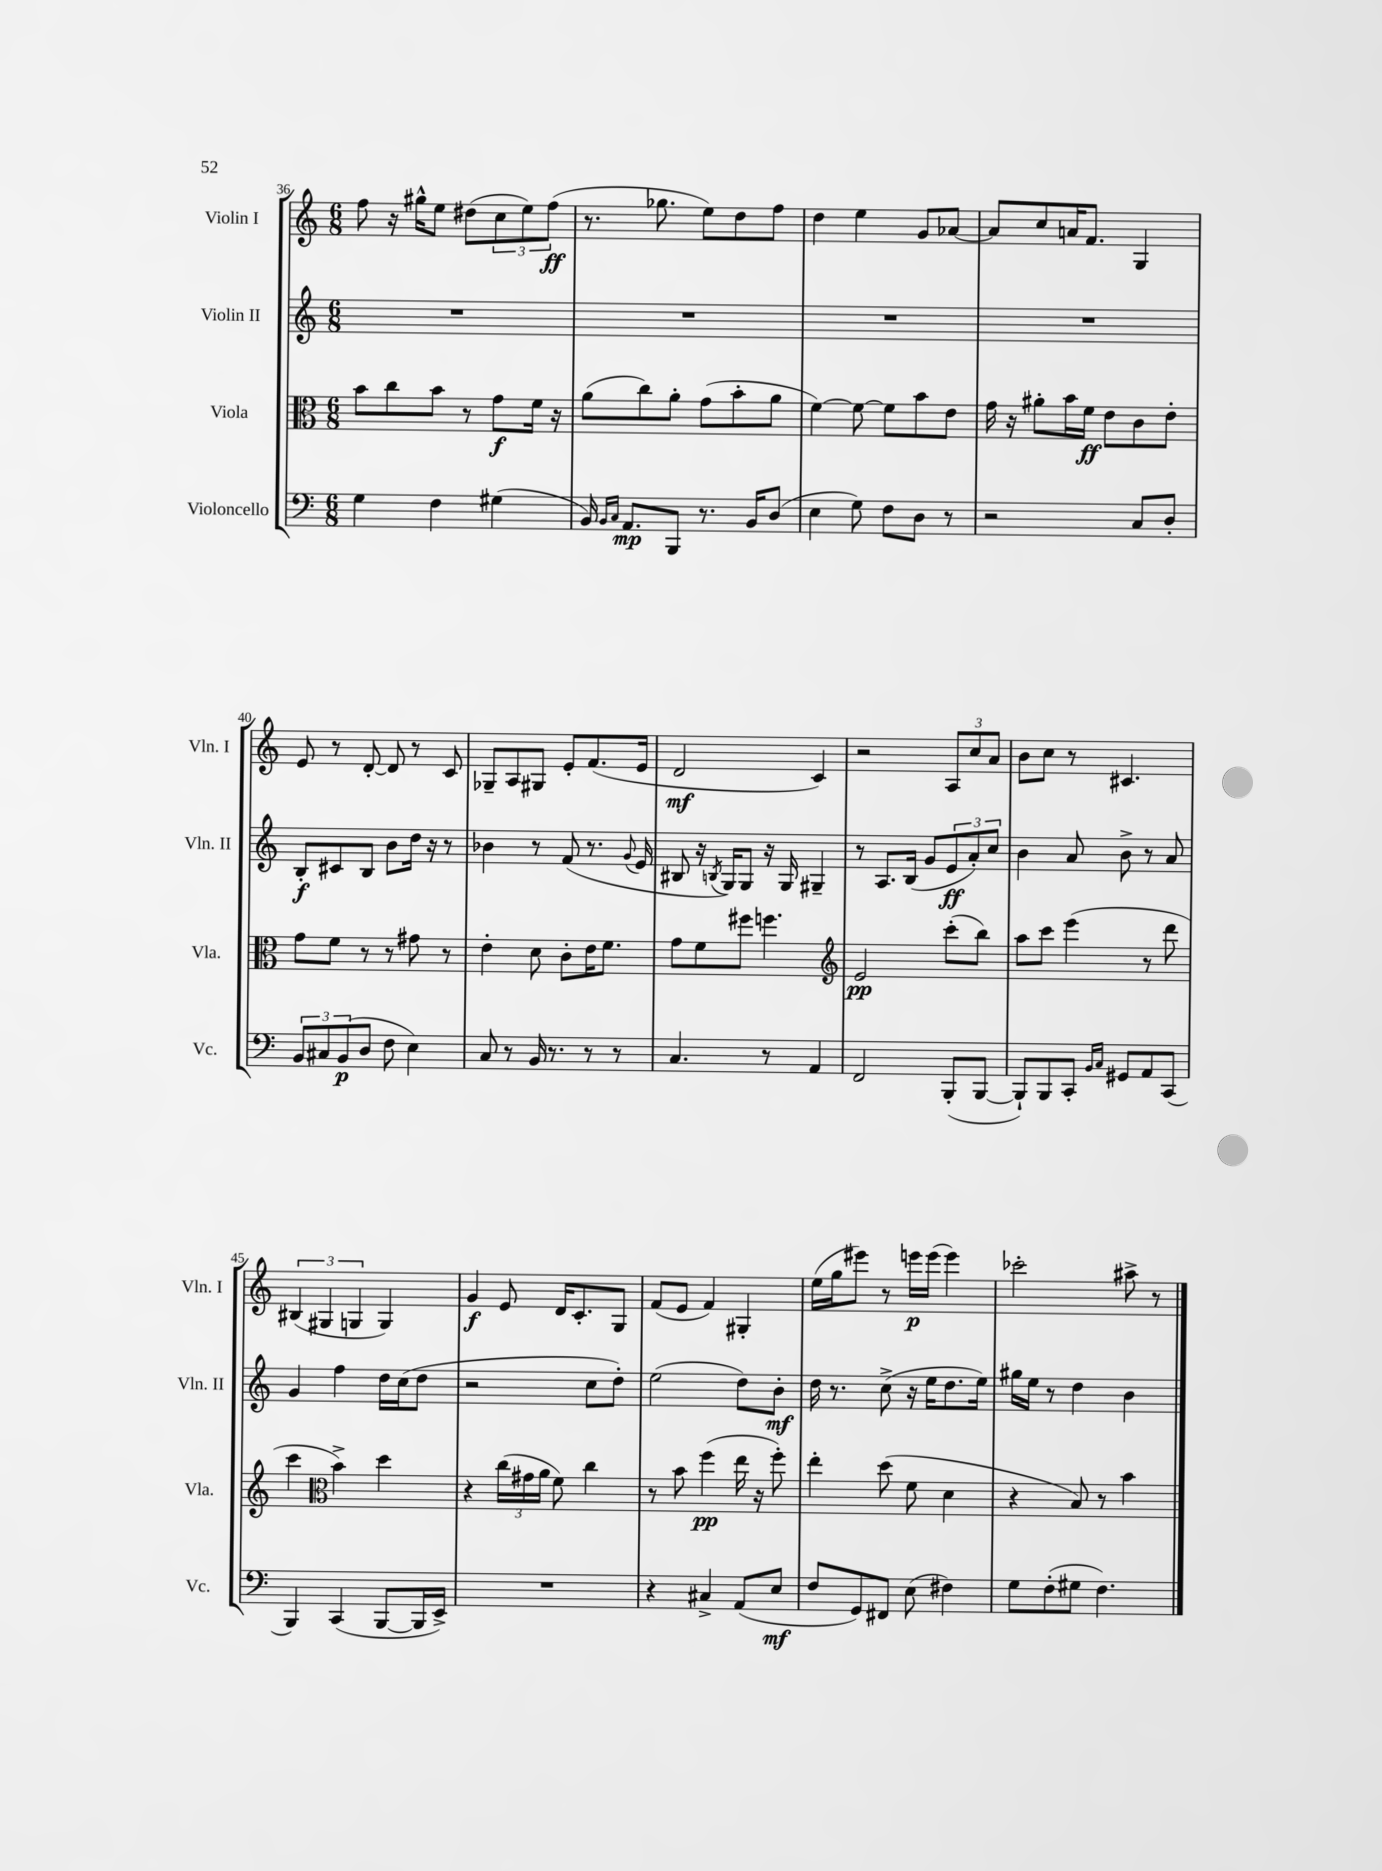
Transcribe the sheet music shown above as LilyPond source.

<<
\new StaffGroup <<
\new Staff = "s0" \with { instrumentName = "Violin I" shortInstrumentName = "Vln. I" } {
    \clef treble \key c \major \numericTimeSignature \time 6/8
    f''8 r16 gis''16-^ e''8 dis''8( \tuplet 3/2 { c''8 e''8) f''8\ff( } |
    r8. ges''8. e''8) d''8 f''8 |
    d''4 e''4 g'8 aes'8~ |
    aes'8 c''8 a'16 f'8. g4 |
    e'8 r8 d'8~-. d'8 r8 c'8 |
    ges8-- a8 gis8 e'8-. f'8.( e'16 |
    d'2\mf c'4) |
    r2 \tuplet 3/2 { a8 c''8 a'8 } |
    b'8 c''8 r8 cis'4. |
    \tuplet 3/2 { bis4( gis4 g4 } g4) |
    g'4\f e'8 d'16 c'8.-. g8 |
    f'8( e'8 f'4) gis4-. |
    e''16( g''16 eis'''8) r8 e'''16\p e'''16( e'''4) |
    ces'''2-. ais''8-> r8 \bar "|." |
}
\new Staff = "s1" \with { instrumentName = "Violin II" shortInstrumentName = "Vln. II" } {
    \clef treble \key c \major \numericTimeSignature \time 6/8
    R2. |
    R2. |
    R2. |
    R2. |
    b8-.\f cis'8 b8 b'8 d''16 r16 r8 |
    bes'4 r8 f'8( r8. \appoggiatura { g'8 } e'16 |
    bis8 r16 \acciaccatura { b8 } g16) g8 r16 g16 gis4-- |
    r8 a8. b16( g'8 \tuplet 3/2 { e'8\ff a'8-.) c''8 } |
    b'4 a'8 b'8-> r8 a'8 |
    g'4 f''4 d''16 c''16( d''8 |
    r2 c''8 d''8-.) |
    e''2( d''8) b'8-.\mf |
    d''16 r8. c''8->( r16 e''16 d''8. e''16) |
    gis''16 e''16 r8 d''4 b'4 \bar "|." |
}
\new Staff = "s2" \with { instrumentName = "Viola" shortInstrumentName = "Vla." } {
    \clef alto \key c \major \numericTimeSignature \time 6/8
    b'8 c''8 b'8 r8 g'8\f f'16 r16 |
    a'8( c''8) a'8-. g'8( b'8-. a'8 |
    f'4~) f'8~ f'8 b'8 e'8 |
    g'16 r16 ais'8-. b'16 f'16\ff e'8 c'8 e'8-. |
    g'8 f'8 r8 r8 gis'8 r8 |
    e'4-. d'8 c'8-. e'16 f'8. |
    g'8 f'8 fis''8 f''4. |
    \clef treble e'2\pp c'''8-.( b''8) |
    a''8 c'''8 e'''4( r8 d'''8 |
    c'''4 \clef alto b'4->) d''4 |
    r4 \tuplet 3/2 { c''16( gis'16 a'16 } f'8) c''4 |
    r8 b'8 f''4\pp( e''16 r16 f''8-.) |
    e''4-. d''8( f'8 d'4 |
    r4 b8) r8 b'4 \bar "|." |
}
\new Staff = "s3" \with { instrumentName = "Violoncello" shortInstrumentName = "Vc." } {
    \clef bass \key c \major \numericTimeSignature \time 6/8
    g4 f4 gis4( |
    b,16) \grace { b,16 c16 } a,8.\mp b,,8 r8. b,16 d8( |
    e4 g8) f8 d8 r8 |
    r2 c8 d8-. |
    \tuplet 3/2 { b,8 cis8 b,8\p( } d8 f8 e4) |
    c8 r8 b,16 r8. r8 r8 |
    c4. r8 a,4 |
    f,2 b,,8-.( b,,8~ |
    b,,8-!) b,,8 c,8-. \grace { b,16 c16 } gis,8 a,8 c,8( |
    b,,4) c,4( b,,8~ b,,16 e,16->) |
    R2. |
    r4 cis4-> a,8( e8\mf |
    f8 g,8) fis,8 e8( fis4) |
    g8 f8-.( gis8 f4.) \bar "|." |
}
>>
>>
\layout { \context { \Score currentBarNumber = #36 } }
